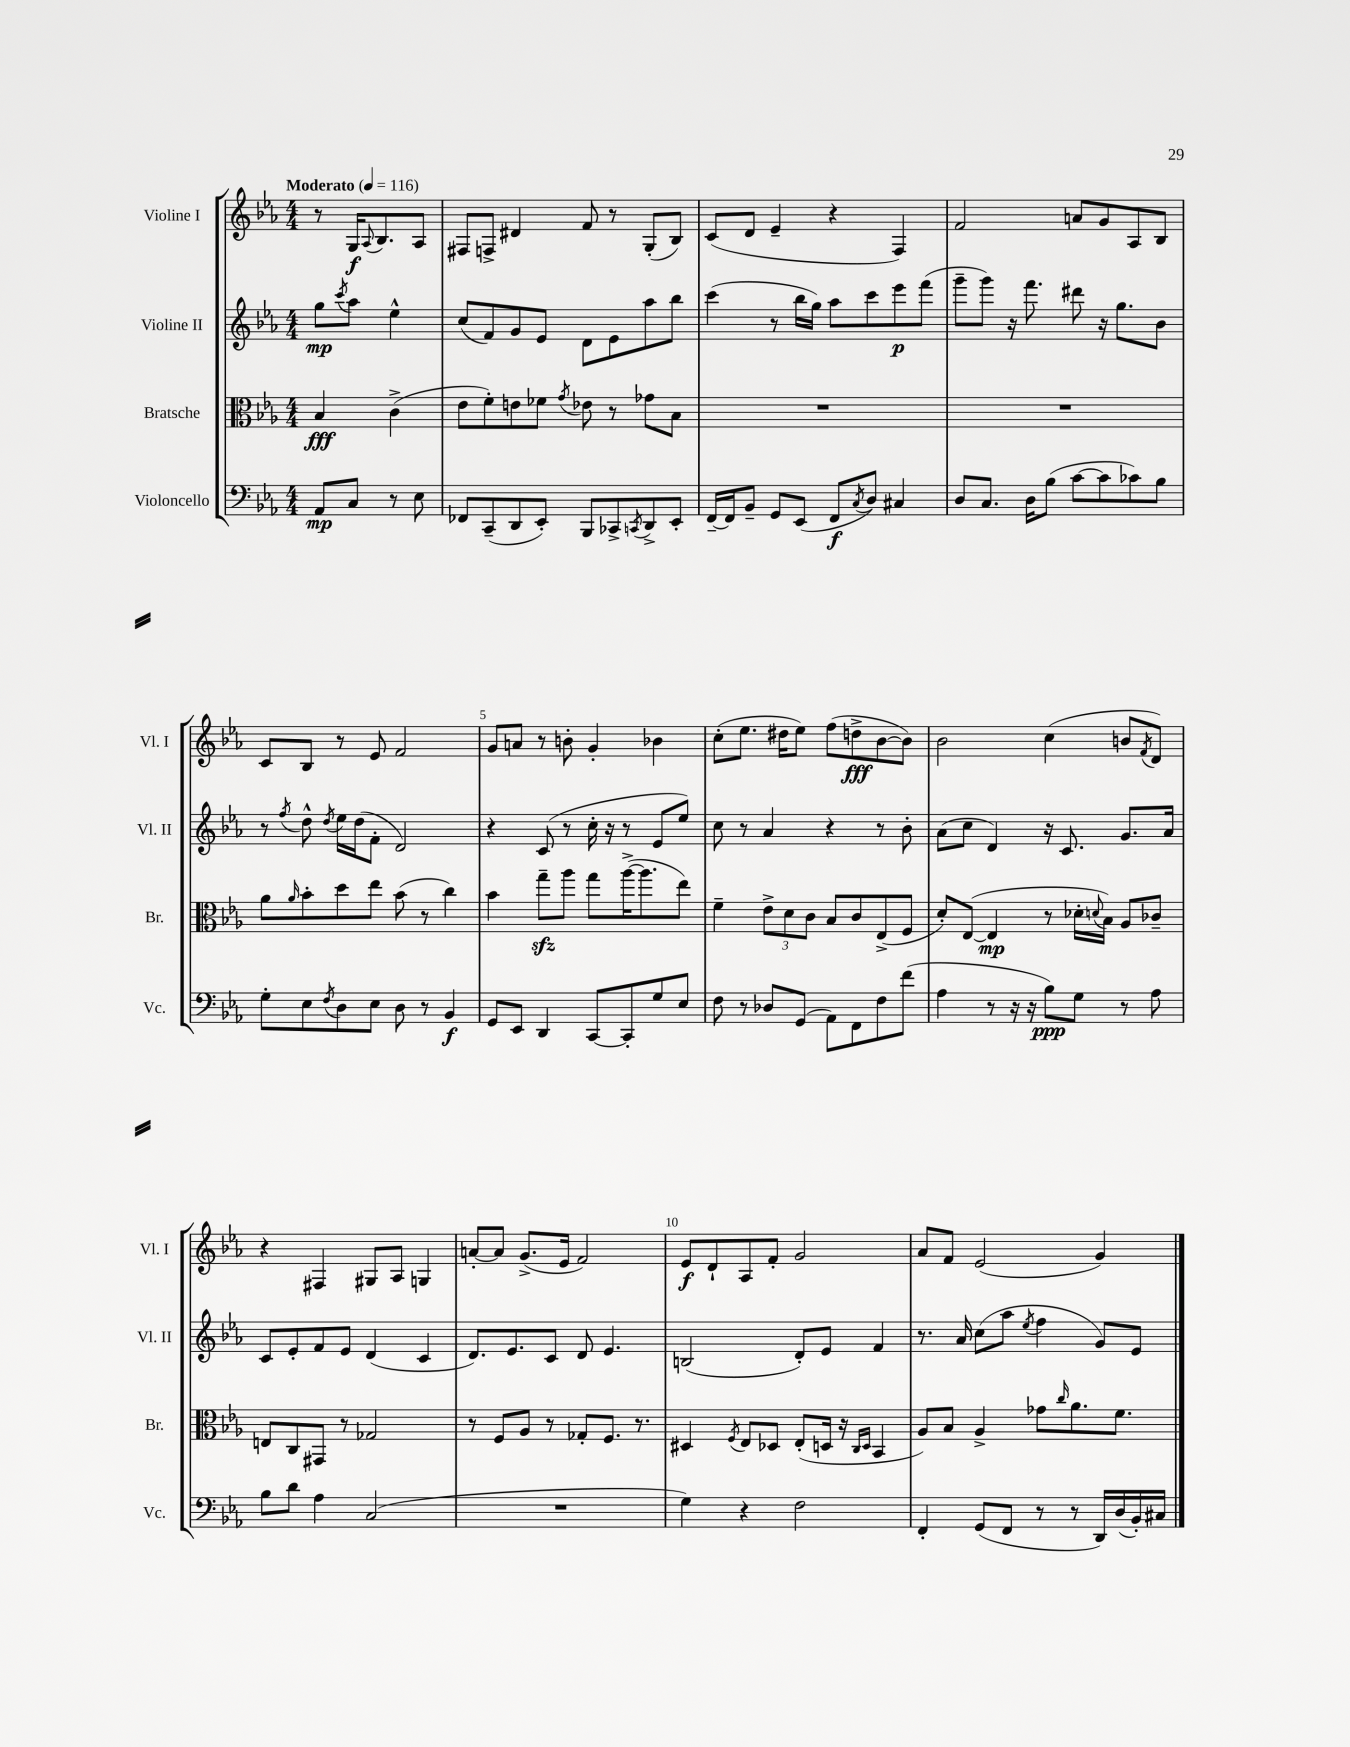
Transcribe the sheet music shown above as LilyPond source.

<<
\new StaffGroup <<
\new Staff = "s0" \with { instrumentName = "Violine I" shortInstrumentName = "Vl. I" } {
    \clef treble \key ees \major \numericTimeSignature \time 4/4 \partial 2 \tempo "Moderato" 4 = 116
    r8 g16\f \appoggiatura { aes8 } bes8. aes8 |
    fis8 f8-> dis'4 f'8 r8 g8-.( bes8) |
    c'8( d'8 ees'4-- r4 f4) |
    f'2 a'8 g'8 aes8 bes8 |
    c'8 bes8 r8 ees'8 f'2 |
    g'8 a'8 r8 b'8-. g'4-. bes'4 |
    c''8-.( ees''8. dis''16 ees''8) f''8( d''8->\fff bes'8~ bes'8) |
    bes'2 c''4( b'8 \acciaccatura { f'8 } d'8) |
    r4 fis4 gis8 aes8 g4 |
    a'8~-. a'8 g'8.->( ees'16 f'2) |
    ees'8\f d'8-! aes8 f'8-. g'2 |
    aes'8 f'8 ees'2( g'4) \bar "|." |
}
\new Staff = "s1" \with { instrumentName = "Violine II" shortInstrumentName = "Vl. II" } {
    \clef treble \key ees \major \numericTimeSignature \time 4/4 \partial 2
    g''8\mp \acciaccatura { c'''8 } aes''8 ees''4-^ |
    c''8( f'8) g'8 ees'8 d'8 ees'8 aes''8 bes''8 |
    c'''4( r8 bes''16 g''16) aes''8 c'''8 ees'''8\p f'''8( |
    g'''8-- g'''8) r16 f'''8. dis'''8 r16 g''8. bes'8 |
    r8 \acciaccatura { f''8 } d''8-^ \acciaccatura { d''8 } ees''16 d''16( f'8-. d'2) |
    r4 c'8( r8 c''16-. r16 r8 ees'8 ees''8) |
    c''8 r8 aes'4 r4 r8 bes'8-. |
    aes'8( c''8 d'4) r16 c'8. g'8. aes'16 |
    c'8 ees'8-. f'8 ees'8 d'4( c'4 |
    d'8.) ees'8. c'8 d'8 ees'4. |
    b2( d'8-.) ees'8 f'4 |
    r8. aes'16 c''8( aes''8 \acciaccatura { ees''8 } f''4 g'8) ees'8 \bar "|." |
}
\new Staff = "s2" \with { instrumentName = "Bratsche" shortInstrumentName = "Br." } {
    \clef alto \key ees \major \numericTimeSignature \time 4/4 \partial 2
    bes4\fff c'4->( |
    ees'8 f'8-.) e'8 fes'8 \acciaccatura { g'8 } ees'8 r8 ges'8 bes8 |
    R1 |
    R1 |
    aes'8 \grace { aes'16 } bes'8-. d''8 ees''8 bes'8( r8 c''4) |
    bes'4 g''8--\sfz aes''8 g''8 aes''16~->( aes''8. ees''8) |
    f'4-- \tuplet 3/2 { ees'8-> d'8 c'8 } bes8 c'8 ees8->( f8 |
    d'8-.) ees8~( ees4\mp r8 des'16-. \appoggiatura { d'8 } bes16) aes8 ces'8-- |
    e8 c8 gis,8 r8 ges2 |
    r8 f8 aes8 r8 ges8-. f8. r8. |
    dis4 \acciaccatura { f8 } ees8 des8 ees8-.( d16 r16 \grace { c16 d16 } bes,4 |
    aes8) bes8 aes4-> ges'8 \grace { c''16 } aes'8. f'8. \bar "|." |
}
\new Staff = "s3" \with { instrumentName = "Violoncello" shortInstrumentName = "Vc." } {
    \clef bass \key ees \major \numericTimeSignature \time 4/4 \partial 2
    aes,8\mp c8 r8 ees8 |
    fes,8 c,8--( d,8 ees,8-.) bes,,8 ces,8-> \acciaccatura { c,8 } d,8-> ees,8-. |
    f,16~-- f,16 bes,8-- g,8 ees,8( f,8\f \acciaccatura { c8 } d8) cis4 |
    d8 c8. d16 bes8( c'8~ c'8 ces'8) bes8 |
    g8-. ees8 \acciaccatura { f8 } d8 ees8 d8 r8 bes,4\f |
    g,8 ees,8 d,4 c,8~ c,8-. g8 ees8 |
    f8 r8 des8 g,8( aes,8) f,8 f8 f'8( |
    aes4 r8 r16 r16 bes8\ppp) g8 r8 aes8 |
    bes8 d'8 aes4 c2( |
    R1 |
    g4) r4 f2 |
    f,4-. g,8( f,8 r8 r8 d,16) d16( bes,16-.) cis16 \bar "|." |
}
>>
>>
\layout { \context { \Score \override BarNumber.break-visibility = ##(#f #t #t) barNumberVisibility = #(every-nth-bar-number-visible 5) } }
